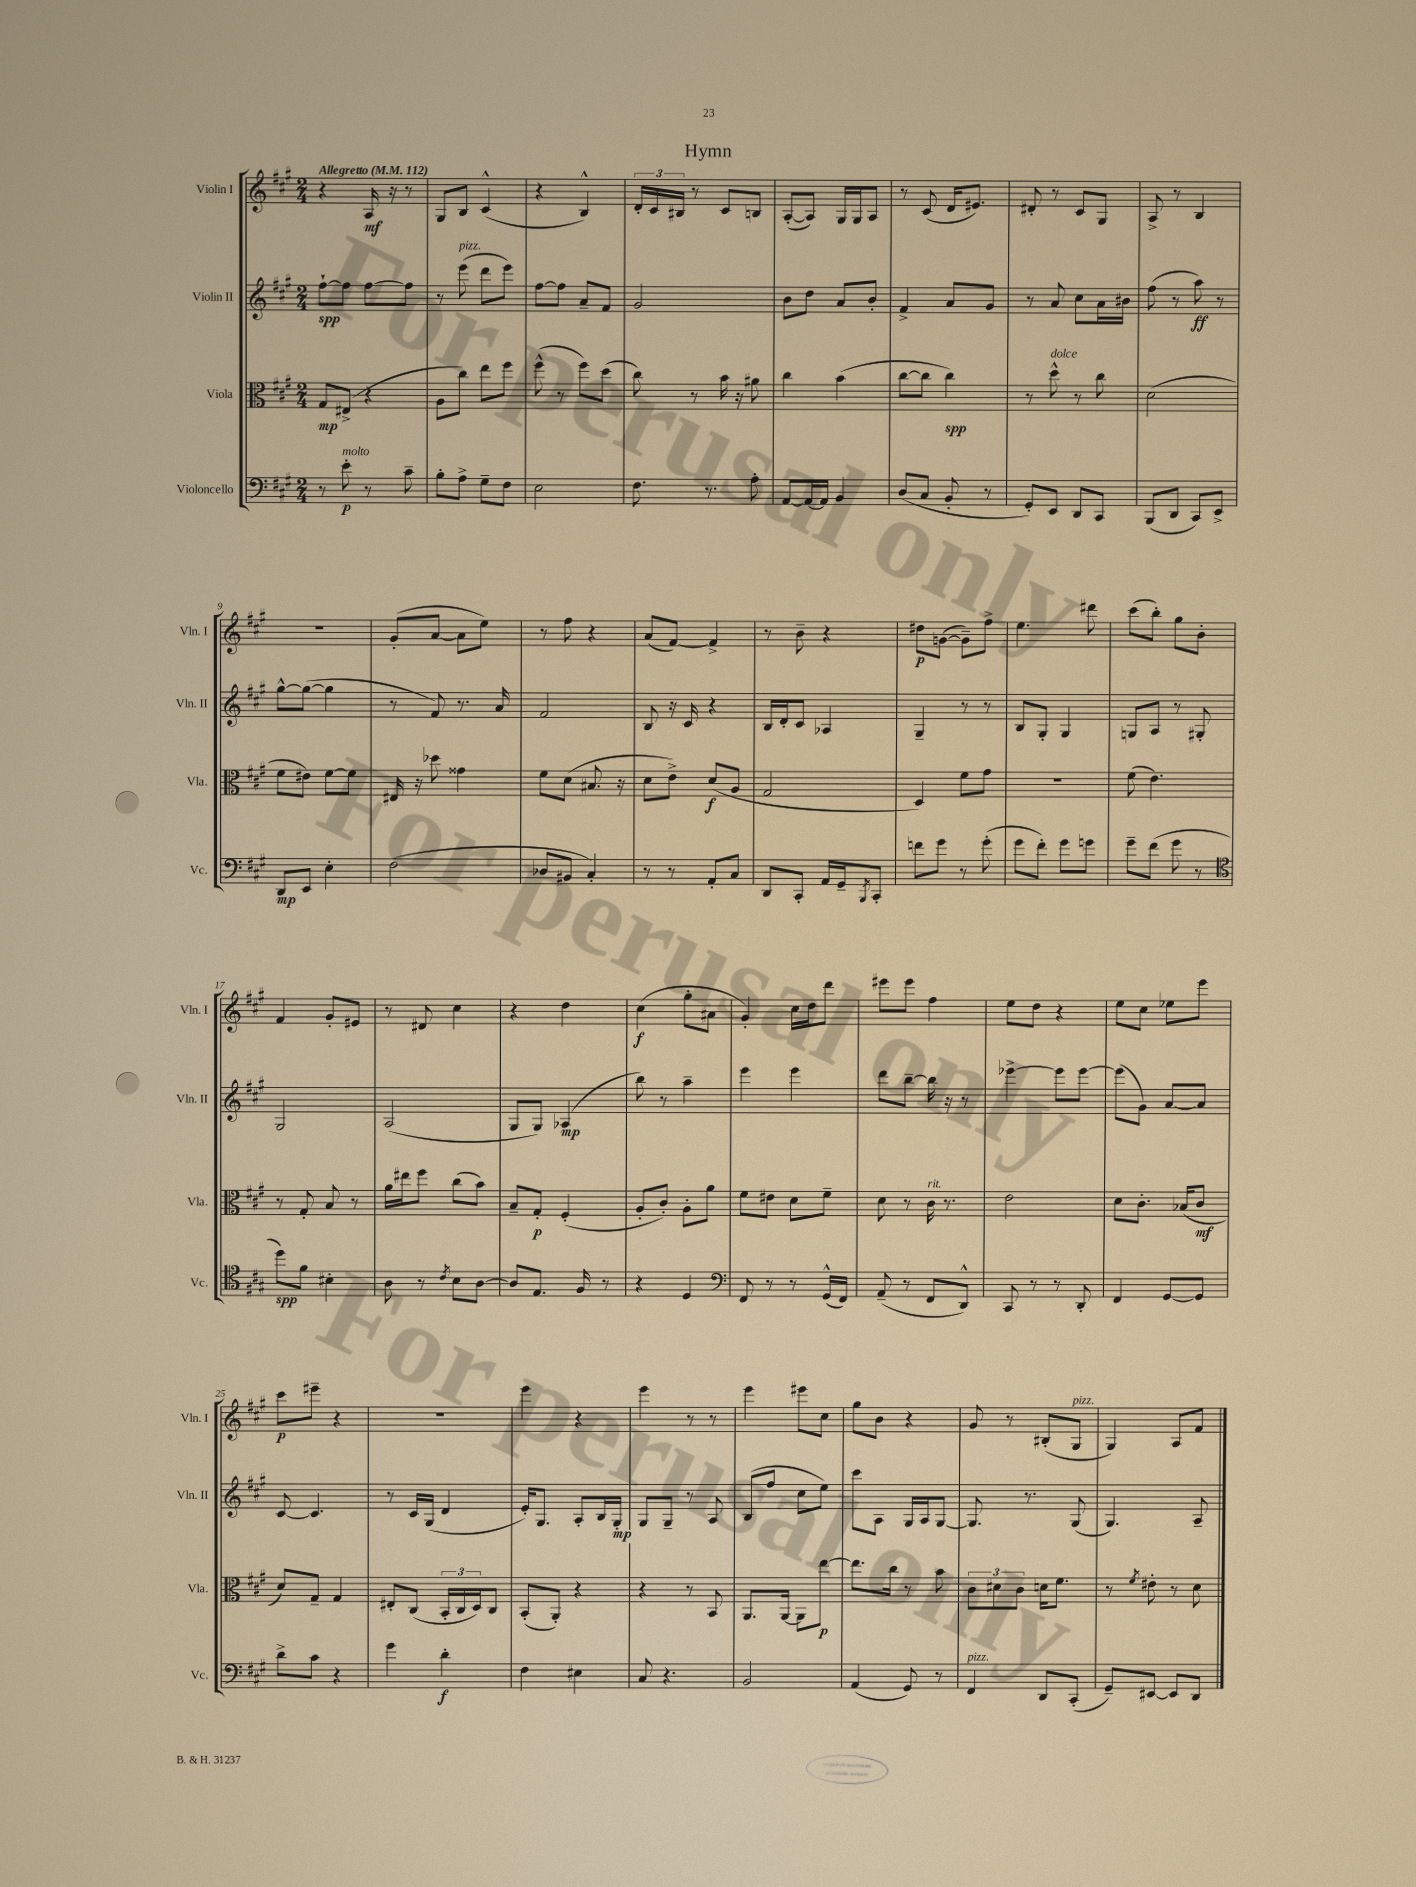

**kern	**dynam	**kern	**dynam	**kern	**dynam	**kern	**dynam
*part4	*part4	*part3	*part3	*part2	*part2	*part1	*part1
*staff4	*staff4	*staff3	*staff3	*staff2	*staff2	*staff1	*staff1
*I"Violoncello	*	*I"Viola	*	*I"Violin II	*	*I"Violin I	*
*I'Vc.	*	*I'Vla.	*	*I'Vln. II	*	*I'Vln. I	*
*clefF4	*	*clefC3	*	*clefG2	*	*clefG2	*
*k[f#c#g#]	*	*k[f#c#g#]	*	*k[f#c#g#]	*	*k[f#c#g#]	*
*M2/4	*	*M2/4	*	*M2/4	*	*M2/4	*
*MM112	*	*MM112	*	*MM112	*	*MM112	*
=1	=1	=1	=1	=1	=1	=1	=1
!	!	!	!	!	!	!LO:TX:a:B:t=Allegretto	!
8r	.	8G#/L	mp	[8ff#`\L	spp	4r	.
!LO:TX:a:i:t=molto	!	!	!	!	!	!	!
8e'\	p	(8E#X^/J	.	8ff#\J]	.	.	.
8r	.	4r	.	[8ff#\L	.	16A/	mf
.	.	.	.	.	.	16r	.
8c#~\	.	.	.	8ff#\J]	.	8r	.
=2	=2	=2	=2	=2	=2	=2	=2
8B'\L	.	8A\L	.	8r	.	8G#/L	.
!	!	!	!	!LO:TX:a:i:t=pizz.	!	!	!
8A^\J	.	8cc#\J)	.	(8eee\	.	8B/J	.
8G#~\L	.	8ee\L	.	8ddd\L	.	(4c#^^/	.
8F#\J	.	8ff#\J	.	8eee\J)	.	.	.
=3	=3	=3	=3	=3	=3	=3	=3
2E\	.	(8ff#^^\	.	[8ff#\L	.	4r	.
.	.	8r	.	8ff#\J]	.	.	.
.	.	8ff#\L)	.	8a~/L	.	4B^^/)	.
.	.	(8dd\J	.	8f#/J	.	.	.
=4	=4	=4	=4	=4	=4	=4	=4
8.F#\	.	8cc#\)	.	2g#/	.	24d'/LL	.
.	.	.	.	.	.	24c#/	.
.	.	.	.	.	.	24B#X/JJ	.
.	.	8r	.	.	.	8r	.
8.r	.	.	.	.	.	.	.
.	.	16b\	.	.	.	8c#/L	.
.	.	16r	.	.	.	.	.
8A'\	.	8a#X\	.	.	.	8Bn/J	.
=5	=5	=5	=5	=5	=5	=5	=5
[8AA/L	.	4cc#\	.	8b\L	.	([8A'/L	.
16AA/L_	.	.	.	8dd\J	.	8A/J])	.
16AA/JJ]	.	.	.	.	.	.	.
4BB/	.	(4b\	.	8a/L	.	16G#/LL	.
.	.	.	.	.	.	16G#/J	.
.	.	.	.	8b'/J	.	8A/J	.
=6	=6	=6	=6	=6	=6	=6	=6
(8D/L	.	[8cc#\L	.	4f#^/	.	8r	.
8C#/J	.	8cc#\J]	.	.	.	(8c#/	.
8BB'/	.	4cc#\)	spp	8a/L	.	16d/KL	.
.	.	.	.	.	.	8.e#X/J)	.
8r	.	.	.	8g#/J	.	.	.
=7	=7	=7	=7	=7	=7	=7	=7
8GG#'/L)	.	8r	.	8r	.	8d#X'/	.
!	!	!LO:TX:a:i:t=dolce	!	!	!	!	!
8EE/J	.	8dd^^\	.	8a/	.	8r	.
8DD/L	.	8r	.	8cc#\L	.	8c#/L	.
8CC#/J	.	8cc#\	.	16a\L	.	8G#/J	.
.	.	.	.	16b#X\JJ	.	.	.
=8	=8	=8	=8	=8	=8	=8	=8
(8BBB/L	.	(2d\	.	(8ff#\	.	8A^/	.
8DD/J	.	.	.	8r	.	8r	.
8CC#/L)	.	.	.	8aa\)	ff	4B/	.
8EE^/J	.	.	.	8r	.	.	.
!!LO:LB:g=z
=9	=9	=9	=9	=9	=9	=9	=9
8DD/L	mp	8f#\L	.	[8gg#^^\L	.	2r	.
8EE/J	.	8e#X\J)	.	(8gg#\J_	.	.	.
4E'\	.	[8f#\L	.	4gg#\]	.	.	.
.	.	8f#\J]	.	.	.	.	.
=10	=10	=10	=10	=10	=10	=10	=10
(2F#\	.	16E#X/	.	8r	.	(8g#'/L	.
.	.	16r	.	.	.	.	.
.	.	8dd-X\	.	8f#/)	.	[8a/J	.
.	.	4g##X\	.	8.r	.	8a\L]	.
.	.	.	.	.	.	8ee\J)	.
.	.	.	.	16a/	.	.	.
=11	=11	=11	=11	=11	=11	=11	=11
8D-X/L	.	8f#\L	.	2f#/	.	8r	.
8BB#X/J	.	(8d\J	.	.	.	8ff#\	.
4C#'/)	.	8.B#X/	.	.	.	4r	.
.	.	16r	.	.	.	.	.
=12	=12	=12	=12	=12	=12	=12	=12
8r	.	8d\L	.	8B/	.	(8a/L	.
8r	.	8e^\J)	.	16r	.	[8f#/J)	.
.	.	.	.	16c#/	.	.	.
8AA'/L	.	(8d/L	f	4r	.	4f#^/]	.
8C#/J	.	8A/J	.	.	.	.	.
=13	=13	=13	=13	=13	=13	=13	=13
8DD/L	.	2G#/	.	16B/LL	.	8r	.
.	.	.	.	16d'/J	.	.	.
8CC#'/J	.	.	.	8c#/J	.	8b~\	.
16AA/LL	.	.	.	4A-X/	.	4r	.
16GG#~/J	.	.	.	.	.	.	.
8qBBB/	.	.	.	.	.	.	.
8CC#'/J	.	.	.	.	.	.	.
=14	=14	=14	=14	=14	=14	=14	=14
8fn\L	.	4D/)	.	4G#~/	.	8dd#X\L	p
8g#\J	.	.	.	.	.	([8gn\J	.
8r	.	8f#\L	.	8r	.	8g~\L])	.
(8g#'\	.	8g#\J	.	8r	.	8ff#^\J	.
=15	=15	=15	=15	=15	=15	=15	=15
8g#\L	.	2r	.	8B/L	.	4.ee\	.
8f#'\J)	.	.	.	8G#'/J	.	.	.
8g#\L	.	.	.	4G#/	.	.	.
8gn\J	.	.	.	.	.	8ddd#X\	.
=16	=16	=16	=16	=16	=16	=16	=16
8g#~\L	.	(8f#\	.	8Gn/L	.	(8ccc#\L	.
(8f#\J	.	4.e\)	.	8A/J	.	8bb'\J)	.
8g#\	.	.	.	8r	.	8gg#\L	.
8r	.	.	.	8G#X'/	.	8b'\J	.
!!LO:LB:g=z
=17	=17	=17	=17	=17	=17	=17	=17
*clefC4	*	*	*	*	*	*	*
8dd\L)	spp	8r	.	2G#/	.	4f#/	.
8f#\J	.	8G#'/	.	.	.	.	.
4B#X'\	.	8B/	.	.	.	8g#'/L	.
.	.	8r	.	.	.	8e#X/J	.
=18	=18	=18	=18	=18	=18	=18	=18
8A\	.	16a\LL	.	(2A/	.	8r	.
.	.	16ee#X\J	.	.	.	.	.
8r	.	8ff#\J	.	.	.	8d#X/	.
8qc#/	.	.	.	.	.	.	.
8B\L	.	(8cc#\L	.	.	.	4cc#\	.
[8A\J	.	8b\J)	.	.	.	.	.
=19	=19	=19	=19	=19	=19	=19	=19
8A/L]	.	8B~/L	.	8G#/L	.	4r	.
8.E/J	.	8G#'/J	p	8G#/J)	.	.	.
.	.	(4F#'/	.	(4A-X/	mp	4dd\	.
16F#/	.	.	.	.	.	.	.
8r	.	.	.	.	.	.	.
=20	=20	=20	=20	=20	=20	=20	=20
4r	.	8A'/L	.	8bb\)	.	(4cc#\	f
.	.	8c#'/J)	.	8r	.	.	.
4D/	.	8A'\L	.	4aa~\	.	8gg#'\L	.
.	.	8a\J	.	.	.	8a#X\J	.
=21	=21	=21	=21	=21	=21	=21	=21
*clefF4	*	*	*	*	*	*	*
8FF#/	.	8f#\L	.	4eee\	.	4g#'/)	.
8r	.	8e#X\J	.	.	.	.	.
8r	.	8d\L	.	4eee\	.	16cc#\LL	.
.	.	.	.	.	.	16dd\J	.
(16GG#^^/LL	.	8f#~\J	.	.	.	8ddd\J	.
16FF#/JJ)	.	.	.	.	.	.	.
=22	=22	=22	=22	=22	=22	=22	=22
(8AA~/	.	8d\	.	8ddd\L	.	8eee#X\L	.
8r	.	8r	.	[8bb~\J	.	8eee#\J	.
!	!	!LO:TX:a:i:t=rit.	!	!	!	!	!
8FF#/L	.	16c#\	.	16bb\]	.	4ff#\	.
.	.	8.r	.	16r	.	.	.
8DD^^/J)	.	.	.	8r	.	.	.
=23	=23	=23	=23	=23	=23	=23	=23
8CC#/	.	2e\	.	[4eee-X^\	.	8ee\L	.
8r	.	.	.	.	.	8dd\J	.
8r	.	.	.	8eee-\L]	.	4r	.
8DD'/	.	.	.	[8eee-\J	.	.	.
=24	=24	=24	=24	=24	=24	=24	=24
4FF#/	.	8d\L	.	(8eee-\L]	.	8ee\L	.
.	.	8.c#'\J	.	8g#\J)	.	8cc#\J	.
[8GG#/L	.	.	.	[8a/L	.	8ee-X\L	.
.	.	(16B-X/KL	.	.	.	.	.
8GG#/J]	.	8c#/J	mf	8a/J]	.	8eee\J	.
!!LO:LB:g=z
=25	=25	=25	=25	=25	=25	=25	=25
8d^\L	.	8d/L)	.	[8c#/	.	8ccc#\L	p
8c#\J	.	8G#~/J	.	4.c#/]	.	8eee#X~\J	.
4r	.	4G#/	.	.	.	4r	.
=26	=26	=26	=26	=26	=26	=26	=26
4g#\	.	8E#X'/L	.	8r	.	2r	.
.	.	(8C#/J	.	16c#/LL	.	.	.
.	.	.	.	(16G#/JJ	.	.	.
4d'\	f	24BB'/LL	.	4d/	.	.	.
.	.	24C#/	.	.	.	.	.
.	.	24D/J)	.	.	.	.	.
.	.	8C#/J	.	.	.	.	.
=27	=27	=27	=27	=27	=27	=27	=27
4F#\	.	(8BB'/L	.	16e'/KL)	.	4eee\	.
.	.	.	.	8.G#/J	.	.	.
.	.	8AA'/J)	.	.	.	.	.
4E#X\	.	4r	.	8A'/L	.	4r	.
.	.	.	.	16B/L	.	.	.
.	.	.	.	16G#'/JJ	mp	.	.
=28	=28	=28	=28	=28	=28	=28	=28
8C#/	.	4r	.	8G#/L	.	4eee\	.
4.r	.	.	.	8G#~/J	.	.	.
.	.	8r	.	8r	.	8r	.
.	.	8BB/	.	8A/	.	8r	.
=29	=29	=29	=29	=29	=29	=29	=29
2BB/	.	8.AA/L	.	(8B/L	.	4eee\	.
.	.	.	.	8ff#/J	.	.	.
.	.	[16AA/Jk	.	.	.	.	.
.	.	8AA\L]	.	8cc#\L	.	8eee#X\L	.
.	.	[8ee\J	p	8ee\J)	.	8cc#\J	.
=30	=30	=30	=30	=30	=30	=30	=30
(4AA/	.	8.ee\L]	.	8ccc#\L	.	8gg#\L	.
.	.	.	.	8A\J	.	8b\J	.
.	.	16cc#\Jk	.	.	.	.	.
8GG#/)	.	8r	.	16G#/LL	.	4r	.
.	.	.	.	16A/J	.	.	.
8r	.	8b\	.	[8G#/J	.	.	.
=31	=31	=31	=31	=31	=31	=31	=31
!LO:TX:a:i:t=pizz.	!	!	!	!	!	!	!
4FF#/	.	12c#\L	.	8.G#/]	.	8g#/	.
.	.	12d#X\	.	.	.	.	.
.	.	.	.	.	.	8r	.
.	.	12c#\J	.	.	.	.	.
.	.	.	.	8.r	.	.	.
8DD/L	.	16dn\KL	.	.	.	(8B#X'/L	.
.	.	8.f#\J	.	.	.	.	.
!	!	!	!	!	!	!LO:TX:a:i:t=pizz.	!
(8CC#'/J	.	.	.	(8G#/	.	8G#/J	.
=32	=32	=32	=32	=32	=32	=32	=32
8GG#~/L)	.	8r	.	4.G#/)	.	4G#/)	.
.	.	8qf#/	.	.	.	.	.
[8EE#X/J	.	8e#X'\	.	.	.	.	.
8EE#/L]	.	8r	.	.	.	8A/L	.
8DD/J	.	8d\	.	8A~/	.	8f#/J	.
==	==	==	==	==	==	==	==
*-	*-	*-	*-	*-	*-	*-	*-
